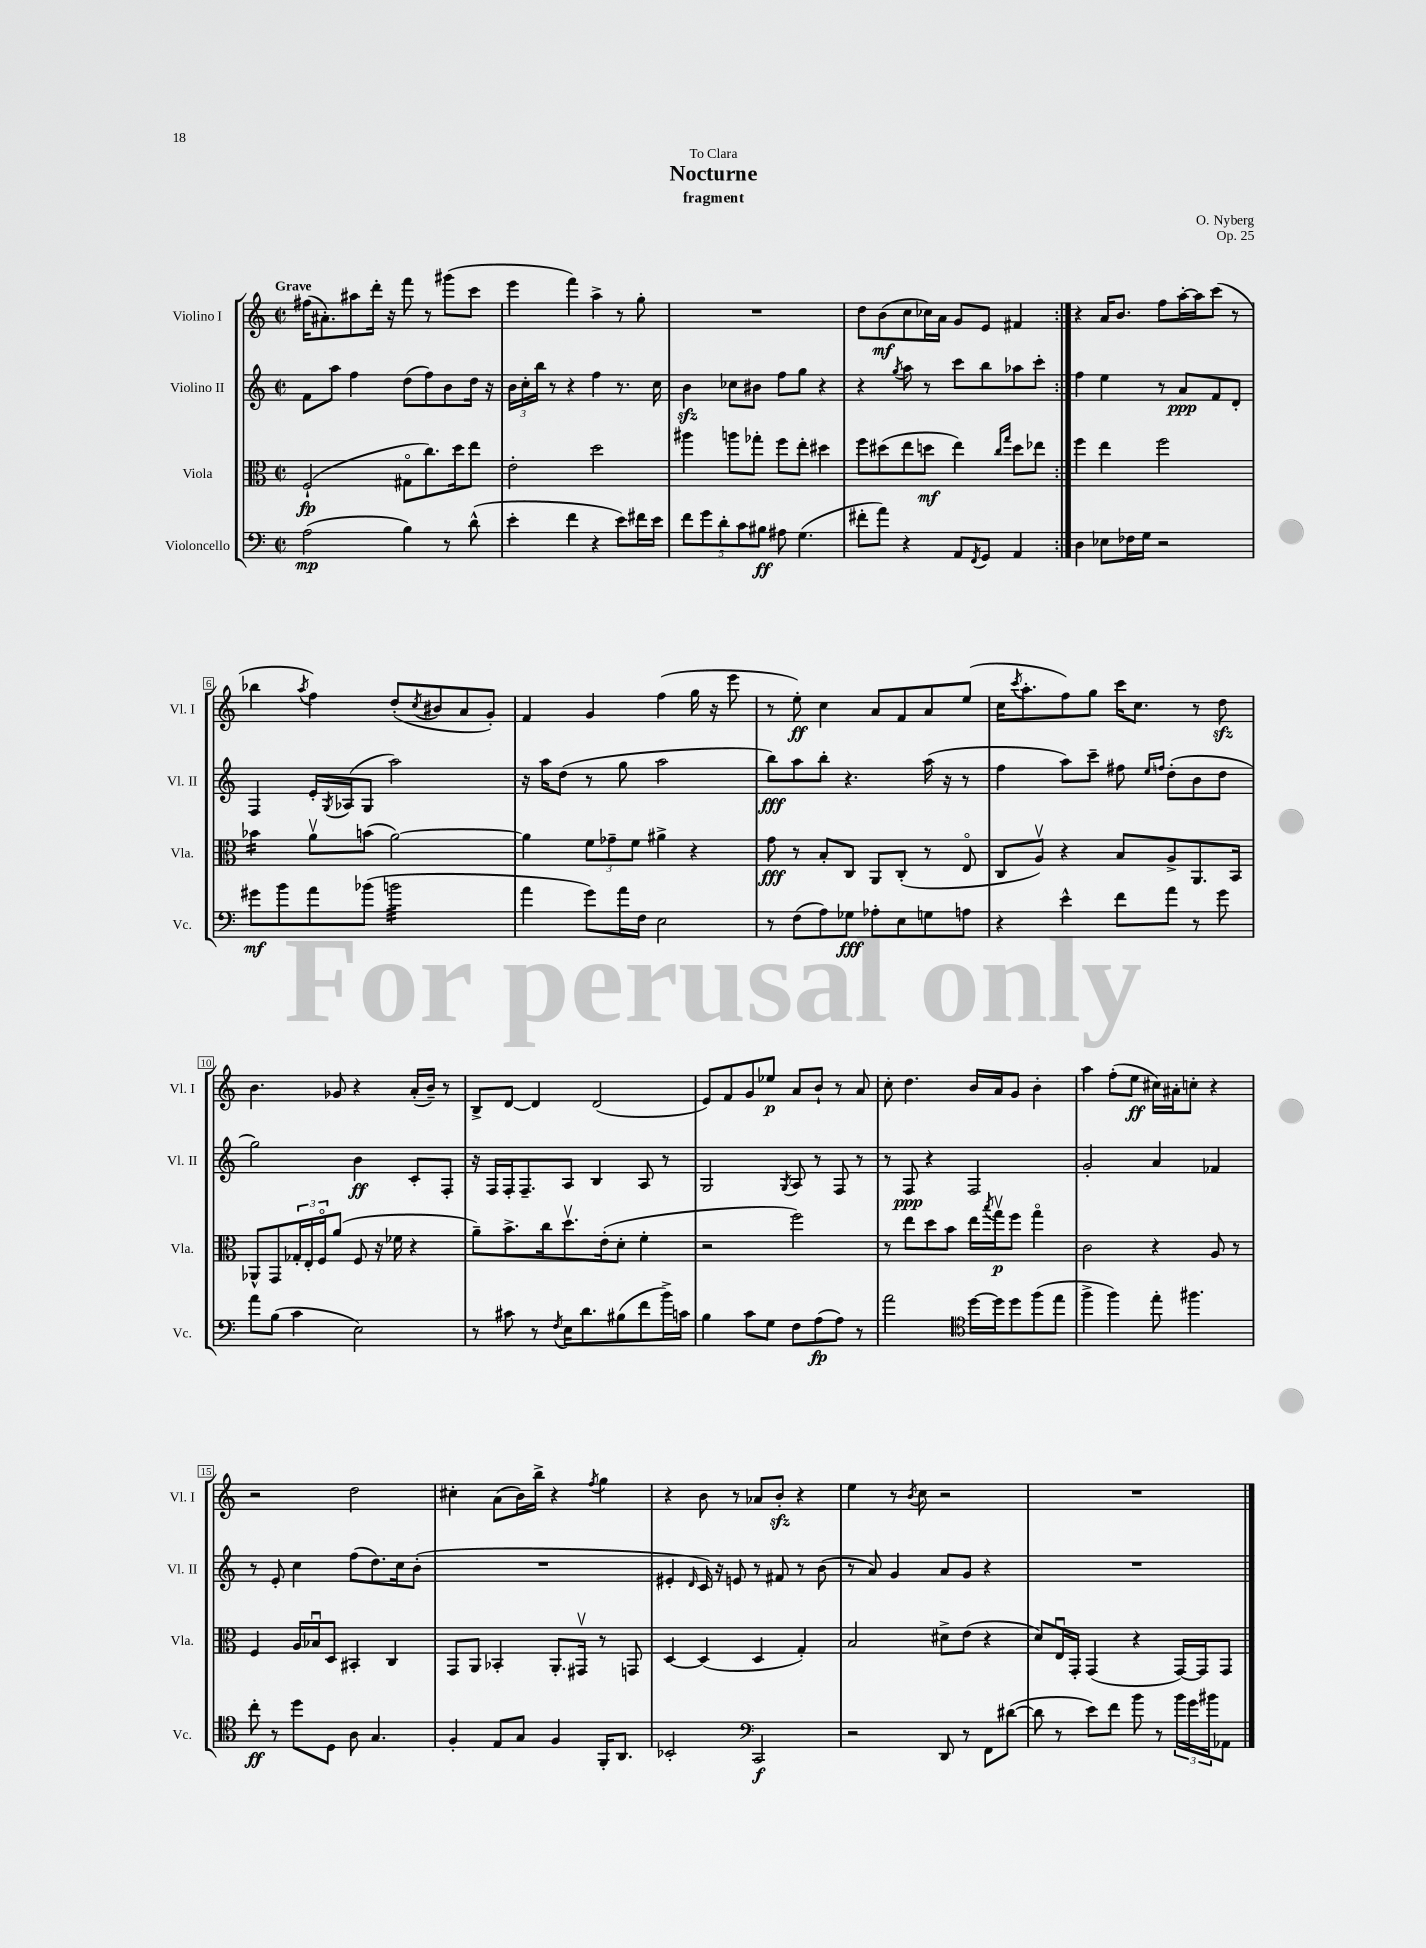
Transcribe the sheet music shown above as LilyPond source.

\header { title = "Nocturne" composer = "O. Nyberg" subtitle = "fragment" dedication = "To Clara" opus = "Op. 25" }
<<
\new StaffGroup <<
\new Staff = "s0" \with { instrumentName = "Violino I" shortInstrumentName = "Vl. I" } {
    \clef treble \key c \major \defaultTimeSignature \time 2/2 \tempo "Grave"
    \repeat volta 2 { fis''16( ais'8.-.) ais''8 d'''16-. r16 f'''8 r8 gis'''8( c'''8 |
    e'''4 f'''4) a''4-> r8 g''8-. |
    R1 |
    d''8 b'8\mf( c''8 ces''16) a'16 g'8 e'8 fis'4 | }
    r4 a'16 b'8. f''8 a''16~-. a''16 c'''8( r8 |
    bes''4 \acciaccatura { a''8 } f''4) d''8-.( \acciaccatura { c''8 } bis'8 a'8 g'8-.) |
    f'4 g'4 f''4( g''16 r16 e'''8 |
    r8 e''8-.\ff) c''4 a'8 f'8 a'8 e''8( |
    c''16 \acciaccatura { c'''8 } a''8.-. f''8) g''8 c'''16 c''8. r8 d''8\sfz |
    b'4. ges'8 r4 a'16-.( b'16--) r8 |
    b8-> d'8~ d'4 d'2( |
    e'8) f'8 g'8 ees''8\p a'8 b'8-! r8 a'8 |
    c''8-. d''4. b'16 a'16 g'8 b'4-. |
    a''4 f''8-.( e''8\ff cis''16) ais'16-. c''8-. r4 |
    r2 d''2 |
    cis''4-. a'8( b'16) b''16-> r4 \acciaccatura { f''8 } g''4 |
    r4 b'8 r8 aes'8 b'8-.\sfz r4 |
    e''4 r8 \acciaccatura { b'8 } c''8 r2 |
    R1 \bar "|." |
}
\new Staff = "s1" \with { instrumentName = "Violino II" shortInstrumentName = "Vl. II" } {
    \clef treble \key c \major \defaultTimeSignature \time 2/2
    \repeat volta 2 { f'8 a''8 f''4 d''8( f''8) b'8 d''16 r16 |
    \tuplet 3/2 { b'16 c''16-. b''16 } r8 r4 f''4 r8. c''16 |
    b'4\sfz ces''8 bis'8 f''8 g''8 r4 |
    r4 \acciaccatura { g''8 } a''8 r8 c'''8 b''8 aes''8 c'''8-. | }
    f''4 e''4 r8 a'8\ppp f'8 d'8-. |
    f4 e'16-. \acciaccatura { g8 } aes16( g8 a''2) |
    r16 a''16 d''8( r8 g''8 a''2 |
    b''8\fff) a''8 b''8-. r4. a''16( r16 r8 |
    f''4 a''8) c'''8-- fis''8 \grace { e''16 f''16 } d''8-.( b'8 d''8 |
    g''2) b'4\ff c'8-. f8-. |
    r16 f16 f16-. f8.-- a8 b4 a8 r8 |
    g2 \acciaccatura { g8 } a8 r8 f8 r8 |
    r8 f8\ppp r4 f2 |
    g'2-. a'4 fes'4 |
    r8 e'8-. c''4 f''8( d''8.) c''16 b'8-.( |
    R1 |
    eis'4-. \grace { d'16 } c'16) r16 e'8 r8 fis'8 r8 b'8( |
    r8 a'8) g'4 a'8 g'8 r4 |
    R1 \bar "|." |
}
\new Staff = "s2" \with { instrumentName = "Viola" shortInstrumentName = "Vla." } {
    \clef alto \key c \major \defaultTimeSignature \time 2/2
    \repeat volta 2 { f2-!\fp( gis8\flageolet c''8.) d''16 e''8 |
    e'2-. d''2 |
    ais''4 a''8 ges''8-. f''8 e''8-. dis''4 |
    f''8 dis''8( e''8 d''8\mf e''4) \grace { c''16 g''16 } d''8 ees''8 | }
    f''4 e''4 f''2 |
    bes'4:16 a'8\upbow b'8( a'2~) |
    a'4 \tuplet 3/2 { f'8 ges'8-- f'8 } ais'4-> r4 |
    g'8\fff r8 b8-. c8 a,8 c8-.( r8 e8\flageolet |
    c8 a8\upbow) r4 b8 a8-> a,8. b,16 |
    aes,8-^ g,8 \tuplet 3/2 { ges16-. e16-. f16\flageolet } a'8( f8 r16 fes'16 r4 |
    a'8--) b'8.-> c''16 d''8.\upbow e'16-.( d'8-. f'4-. |
    r2 f''2) |
    r8 e''8 d''8 b'8 e''16 \acciaccatura { b''8 } g''16\upbow\p f''8 g''4\flageolet |
    c'2 r4 a8 r8 |
    f4 a16 bes16\downbow d8 bis,4-. c4 |
    g,8 a,8 bes,4-. a,8.-. gis,16\upbow r8 g,8 |
    d4~ d4( d4 g4-.) |
    b2 dis'8-> e'8( r4 |
    d'8) e16\downbow g,16-. g,4( r4 g,16~) g,16 g,8 \bar "|." |
}
\new Staff = "s3" \with { instrumentName = "Violoncello" shortInstrumentName = "Vc." } {
    \clef bass \key c \major \defaultTimeSignature \time 2/2
    \repeat volta 2 { a2\mp( b4) r8 d'8-^( |
    e'4-. f'4 r4 e'8) fis'16 e'16 |
    \tuplet 5/4 { f'8 g'8 d'8-. c'8 bis8\ff } ais8 g4.( |
    fis'8-. a'8) r4 a,8 \acciaccatura { f,8 } g,8 a,4 | }
    d4 ees8 fes16 g16 r2 |
    gis'8\mf b'8 a'8 bes'8( b'2:32 |
    a'4 g'8) a'16 f16 e2 |
    r8 f8( a8) ges8\fff aes8-. e8 g8 a8 |
    r4 e'4-^ f'8 a'8 r8 g'8 |
    a'8 b8( c'4 e2) |
    r8 cis'8 r8 \acciaccatura { f8 } e16 d'8. bis8( f'8 b'16->) c'16 |
    b4 c'8 g8 f8 a8\fp( a8) r8 |
    a'2 \clef tenor d''16~ d''16 d''8 f''8( e''8 |
    f''4-> f''4) e''8-. fis''4. |
    c''8-.\ff r8 d''8 d8 a8 g4. |
    f4-. e8 g8 f4 f,16-. a,8. |
    bes,2-. \clef bass c,2\f |
    r2 d,8 r8 f,8 dis'8~( |
    dis'8 r8 e'8) f'8 b'8 r8 \tuplet 3/2 { b'16 g'16 bis'16 } aes,8 \bar "|." |
}
>>
>>
\layout { \context { \Score \override BarNumber.stencil = #(make-stencil-boxer 0.1 0.3 ly:text-interface::print) } }
